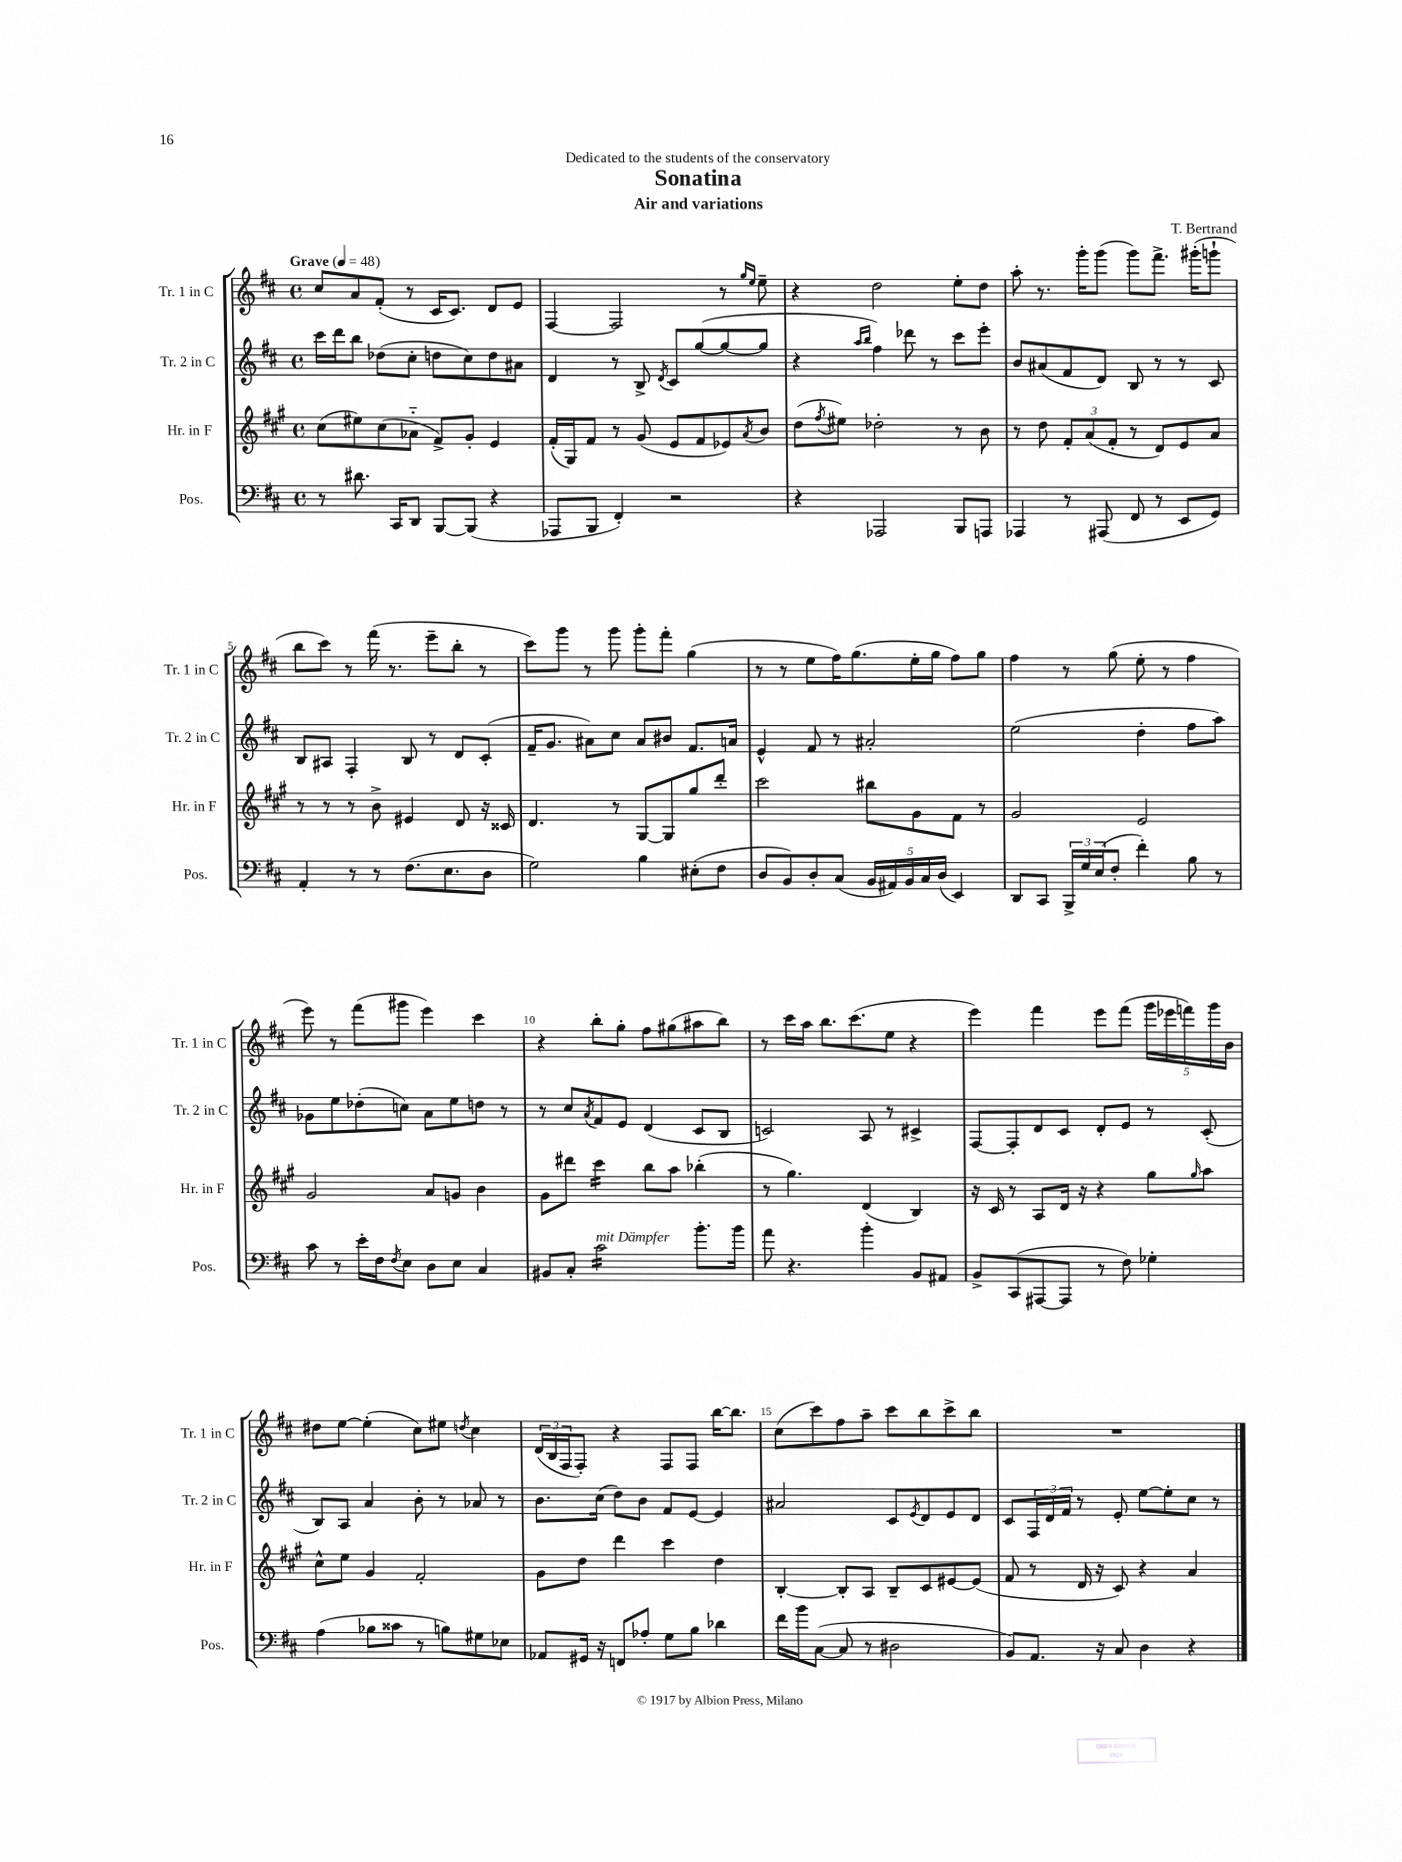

**kern	**kern	**kern	**kern
*part4	*part3	*part2	*part1
*staff4	*staff3	*staff2	*staff1
*I"Pos.	*I"Hr. in F	*I"Tr. 2 in C	*I"Tr. 1 in C
*I'Pos.	*I'Hr. in F	*I'Tr. 2 in C	*I'Tr. 1 in C
*clefF4	*clefG2	*clefG2	*clefG2
*k[f#c#]	*k[f#c#g#]	*k[f#c#]	*k[f#c#]
*M4/4	*M4/4	*M4/4	*M4/4
*met(c)	*met(c)	*met(c)	*met(c)
*MM48	*MM48	*MM48	*MM48
=1	=1	=1	=1
!	!	!	!LO:TX:a:B:t=Grave
8r	(8cc#\L	16ccc#\LL	8cc#/L
.	.	16ddd\J	.
8.d#X\	8ee#X\)	8bb\J	8a/
.	(8cc#\	(8dd-X\L	(8f#'/J
16CC#/KL	.	.	.
8DD/J	8a-X\J	8cc#'\J	8r
[8BBB/L	8f#^/L)	8ddn\L	16c#/KL
.	.	.	8.c#/J)
(8BBB/J]	8g#'/J	8cc#\)	.
4r	4e/	8dd\	8d/L
.	.	8a#X\J	8e/J
=2	=2	=2	=2
8AAA-X/L	(16f#'/LL	4d/	[4F#/
.	16G#/J)	.	.
8BBB/J	8f#/J	.	.
4FF#'/)	8r	8r	2F#/]
.	(8g#/	8B^/	.
.	.	8qd/	.
2r	8e/L	8c#/L	.
.	8f#/	([8gg/	.
.	8e-X/)	8gg/_	8r
.	.	.	16qqgg/LL
.	8qa/	.	16qqee/JJ
.	8b/J	8gg/J]	8ee~\
=3	=3	=3	=3
4r	(8dd\L	4r	4r
.	8qff#/	.	.
.	8ee#X\J)	.	.
.	.	16qqaa/LL	.
.	.	16qqbb/JJ	.
2AAA-X/	2dd-X'\	4ff#\)	2dd\
.	.	8ddd-X\	.
.	.	8r	.
8BBB/L	8r	8ccc#\L	8ee'\L
8AAAn/J	8b\	8eee'\J	8dd\J
=4	=4	=4	=4
4AAA-X/	8r	8b/L	8aa'\
.	8dd\	(8a#X/	8.r
8r	12f#'/L	8f#/	.
.	.	.	16ggg'\KL
.	(12a/	.	.
(8AAA#X/	.	8d/J)	(8ggg\J
.	12f#'/J	.	.
8FF#/	8r	8B/	8ggg\L)
8r	8d/L)	8r	8.fff#^\J
8EE/L	8e/	8r	.
.	.	.	(16ggg#X'\KL
8GG/J)	8a/J	8c#/	8gggn`\J
!!LO:LB:g=z
=5	=5	=5	=5
4AA'/	8r	8B/L	8bb\L
.	8r	8A#X/J	8ccc#\J)
8r	8r	4F#'/	8r
8r	8b^\	.	(16fff#\
.	.	.	8.r
(8.F#\L	4e#X/	8B/	.
.	.	8r	8eee~\L
8.E\	.	.	.
.	8d/	8d/L	8bb'\J
8D\J	16r	(8c#'/J	8r
.	16c##X/	.	.
=6	=6	=6	=6
2G\)	4.d/	16f#~/KL	8ccc#\L)
.	.	8.g/J	.
.	.	.	8ggg\J
.	.	8a#X\L)	8r
.	8r	8cc#\J	8ggg\
4B\	[8G#/L	8a#/L	8ggg'\L
.	8G#/]	8b#X/J	8fff#'\J
(8E#X'\L	8gg#/	8.f#/L	(4gg\
8F#\J	8ddd'/J	.	.
.	.	16an/Jk	.
=7	=7	=7	=7
8D/L	2ccc#\	4e^^/	8r
8BB/)	.	.	8r
8D'/	.	8f#/	8ee\L
(8C#/J	.	8r	16ff#\K)
.	.	.	(8.gg\
20BB/LL	8bb#X\L	2a#X'/	.
20AA#X/)	.	.	.
20BB/	.	.	.
.	8g#\	.	16ee'\L
20C#/	.	.	.
.	.	.	16gg\JJ
(20D/JJ	.	.	.
4EE/)	8f#\J	.	8ff#\L)
.	8r	.	8gg\J
=8	=8	=8	=8
8DD/L	2g#/	(2ee\	4ff#\
8CC#/J	.	.	.
24BBB^/LL	.	.	8r
24G/	.	.	.
(24E/J	.	.	.
8F#'/J	.	.	(8gg\
4f#'\)	2e/	4dd'\	8ee'\
.	.	.	8r
8B\	.	8ff#\L	4ff#\
8r	.	8aa\J)	.
!!LO:LB:g=z
=9	=9	=9	=9
8c#\	2g#/	8g-X\L	8eee\)
8r	.	8ee\	8r
16e'\LL	.	(8dd-X'\	(8fff#\L
16F#\J	.	.	.
8qF#/	.	.	.
8E\J	.	8ccn\J)	8ggg#X\J
8D\L	8a/L	8a\L	4eee\)
8E\J	8gn/J	8ee\	.
4C#/	4b\	8ddn\J	4ccc#\
.	.	8r	.
=10	=10	=10	=10
8BB#X/L	8g#\L	8r	4r
8C#'/J	8ddd#X\J	8cc#/L	.
.	.	8qa/	.
!LO:TX:a:i:t=mit Dämpfer	!	!	!
*tremolo	*	*	*
*	*tremolo	*	*
16c#\LL	16ccc#\LL	8f#/	8bb'\L
16c#\	16ccc#\	.	.
16c#\	16ccc#\	8e/J	8gg'\J
16c#\	16ccc#\JJ	.	.
*	*Xtremolo	*	*
16c#\	8bb\L	(4d/	8ff#\L
16c#\	.	.	.
16c#\	8aa\J	.	(8gg#X\
16c#\JJ	.	.	.
*Xtremolo	*	*	*
8.b'\L	(4bb-X'\	8c#/L	8aa#X\
.	.	8B/J	8bb\J)
16b\Jk	.	.	.
=11	=11	=11	=11
8a\	8r	2cn/)	8r
4.r	4.gg#\)	.	16ccc#\LL
.	.	.	16aa\JJ
.	.	.	8.bb\L
.	.	.	(8.ccc#\
4b'\	(4d/	8A/	.
.	.	8r	8ee\J
8BB/L	4B/)	4c#X^/	4r
8AA#X/J	.	.	.
=12	=12	=12	=12
8BB^/L	16r	[8F#/L	4eee\)
.	16c#/	.	.
(8CC#/	8r	8F#'/]	.
[8AAA#X/	8A/L	8d/	4fff#\
8AAA#/J]	16d/Jk	8c#/J	.
.	16r	.	.
8r	4r	8d'/L	8eee\L
8F#\)	.	8e/J	(8fff#\J
4G-X'\	8gg#\L	8r	20ggg\LL
.	.	.	20eee-X\
.	.	.	20fffn\)
.	16qqgg#/	.	.
.	8aa\J	(8c#'/	.
.	.	.	20ggg\
.	.	.	20b\JJ
!!LO:LB:g=z
=13	=13	=13	=13
(4A\	8cc#^^\L	8B/L)	8dd#X\L
.	8ee\J	8A/J	[8ee\J
8B-X\L	4g#/	4a/	(4ee'\]
8c##X\J	.	.	.
8r	2f#'/	8b'\	8cc#\L)
8Bn\L)	.	8r	8ee#X\J
.	.	.	8qddn/
8G#X\	.	8a-X/	4cc#\
8E-X\J	.	8r	.
=14	=14	=14	=14
8AA-X/L	8g#\L	8.b\L	(24d/LL
.	.	.	24B/
.	.	.	24F#/J
16GG#X/Jk	8dd\J	.	8F#'/J)
16r	.	(16cc#\Jk	.
8FFn/L	4ddd\	8dd\L)	4r
8A-X'/J	.	8b\J	.
8G\L	4ccc#\	8f#/L	8F#/L
8B\J	.	[8e/J	8F#/J
4d-X\	4dd\	4e/]	[16bb\KL
.	.	.	8.bb\J]
=15	=15	=15	=15
16f#\LL	[4B'/	2a#X/	(8cc#\L
16b\J	.	.	.
([8C#\J	.	.	8ccc#\)
8C#/]	8B'/L]	.	8ff#\
8r	8A/J	.	8aa~\J
2D#X\	8B~/L	8c#/L	8ccc#\L
.	.	8qe/	.
.	8c#/	8d/	8bb\
.	[8e#X/	8e/	8ccc#^\
.	(8e#/J]	8d/J	8bb\J
=16	=16	=16	=16
8BB/L)	8f#/	8c#/L	1r
8.AA/J	8r	24F#/L	.
.	.	24d/	.
.	.	24f#/JJ	.
.	16d/	8r	.
16r	16r	.	.
8C#/	8c#/)	8e'/	.
4D\	4r	[8ee\L	.
.	.	8ee'\]	.
4r	4a/	8cc#\J	.
.	.	8r	.
==	==	==	==
*-	*-	*-	*-
